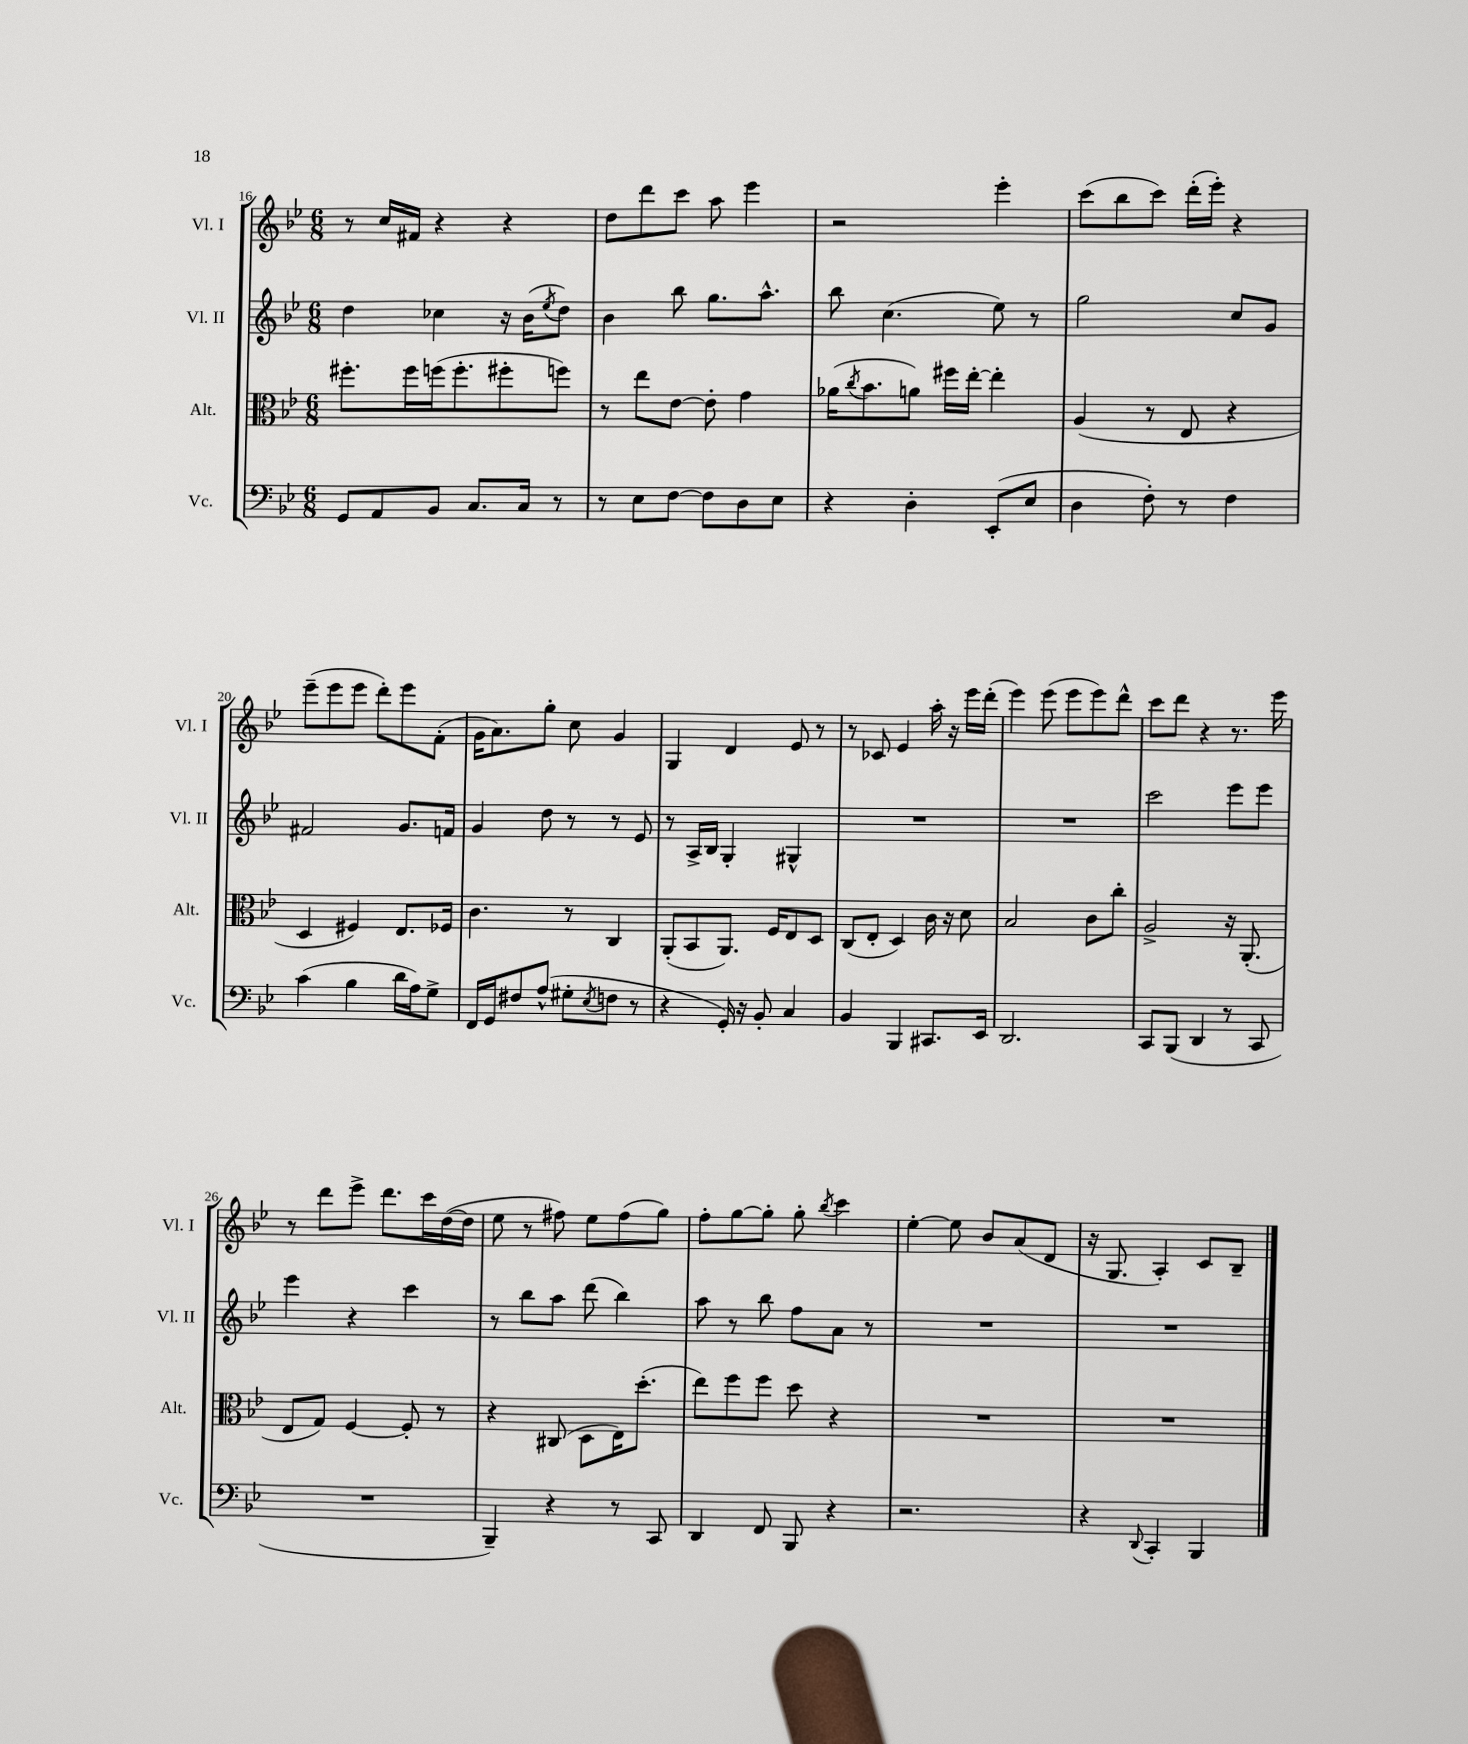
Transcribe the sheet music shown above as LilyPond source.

<<
\new StaffGroup <<
\new Staff = "s0" \with { instrumentName = "Vl. I" shortInstrumentName = "Vl. I" } {
    \clef treble \key bes \major \numericTimeSignature \time 6/8
    r8 c''16 fis'16 r4 r4 |
    d''8 d'''8 c'''8 a''8 ees'''4 |
    r2 ees'''4-. |
    c'''8( bes''8 c'''8) d'''16-.( ees'''16-.) r4 |
    ees'''8--( ees'''8 ees'''8 d'''8-.) ees'''8 f'8-.( |
    g'16 a'8.) g''8-. c''8 g'4 |
    g4 d'4 ees'8 r8 |
    r8 ces'8 ees'4 a''16-. r16 ees'''16 d'''16-.( |
    ees'''4) ees'''8( ees'''8 ees'''8) d'''8-^ |
    c'''8 d'''8 r4 r8. ees'''16 |
    r8 d'''8 ees'''8-> d'''8. c'''16 d''16~( d''16 |
    ees''8 r8 fis''8) ees''8 fis''8( g''8) |
    f''8-. g''8~ g''8-. g''8-. \acciaccatura { bes''8 } c'''4 |
    ees''4~-. ees''8 bes'8 a'8( d'8 |
    r16 g8. a4-.) c'8 bes8-- \bar "|." |
}
\new Staff = "s1" \with { instrumentName = "Vl. II" shortInstrumentName = "Vl. II" } {
    \clef treble \key bes \major \numericTimeSignature \time 6/8
    d''4 ces''4 r16 bes'16( \acciaccatura { ees''8 } d''8) |
    bes'4 bes''8 g''8. a''8.-^ |
    bes''8 c''4.( ees''8) r8 |
    g''2 c''8 g'8 |
    fis'2 g'8. f'16 |
    g'4 d''8 r8 r8 ees'8 |
    r8 a16-> bes16 g4-. gis4-^ |
    R2. |
    R2. |
    c'''2 ees'''8 ees'''8 |
    ees'''4 r4 c'''4 |
    r8 bes''8 a''8 d'''8( bes''4) |
    a''8 r8 bes''8 f''8 a'8 r8 |
    R2. |
    R2. \bar "|." |
}
\new Staff = "s2" \with { instrumentName = "Alt." shortInstrumentName = "Alt." } {
    \clef alto \key bes \major \numericTimeSignature \time 6/8
    fis''8.-. fis''16 f''16( f''8.-. fis''8-. f''8) |
    r8 ees''8 ees'8~ ees'8-. g'4 |
    aes'16( \acciaccatura { c''8 } bes'8. a'8) fis''16 ees''16~-. ees''4-. |
    a4( r8 ees8 r4 |
    d4 fis4) ees8. fes16 |
    c'4. r8 c4 |
    a,8-.( bes,8 a,8.) f16 ees8 d8 |
    c8( ees8-. d4) c'16 r16 d'8 |
    bes2 c'8 c''8-. |
    a2-> r16 a,8.-.( |
    ees8 g8) f4~ f8-. r8 |
    r4 cis8( d8 ees16) d''8.-.( |
    ees''8) f''8 f''8 d''8 r4 |
    R2. |
    R2. \bar "|." |
}
\new Staff = "s3" \with { instrumentName = "Vc." shortInstrumentName = "Vc." } {
    \clef bass \key bes \major \numericTimeSignature \time 6/8
    g,8 a,8 bes,8 c8. c16 r8 |
    r8 ees8 f8~ f8 d8 ees8 |
    r4 d4-. ees,8-.( ees8 |
    d4 f8-.) r8 f4 |
    c'4( bes4 d'16 a16) g8-> |
    f,16 g,16 fis8 a8-^( gis8-. \acciaccatura { ees8 } f8 r8 |
    r4 g,16-.) r16 bes,8-. c4 |
    bes,4 bes,,4 cis,8. ees,16 |
    d,2. |
    c,8 bes,,8( d,4 r8 c,8 |
    R2. |
    bes,,4--) r4 r8 c,8 |
    d,4 f,8 bes,,8 r4 |
    r2. |
    r4 \appoggiatura { d,8 } c,4-. bes,,4 \bar "|." |
}
>>
>>
\layout { \context { \Score currentBarNumber = #16 } }
